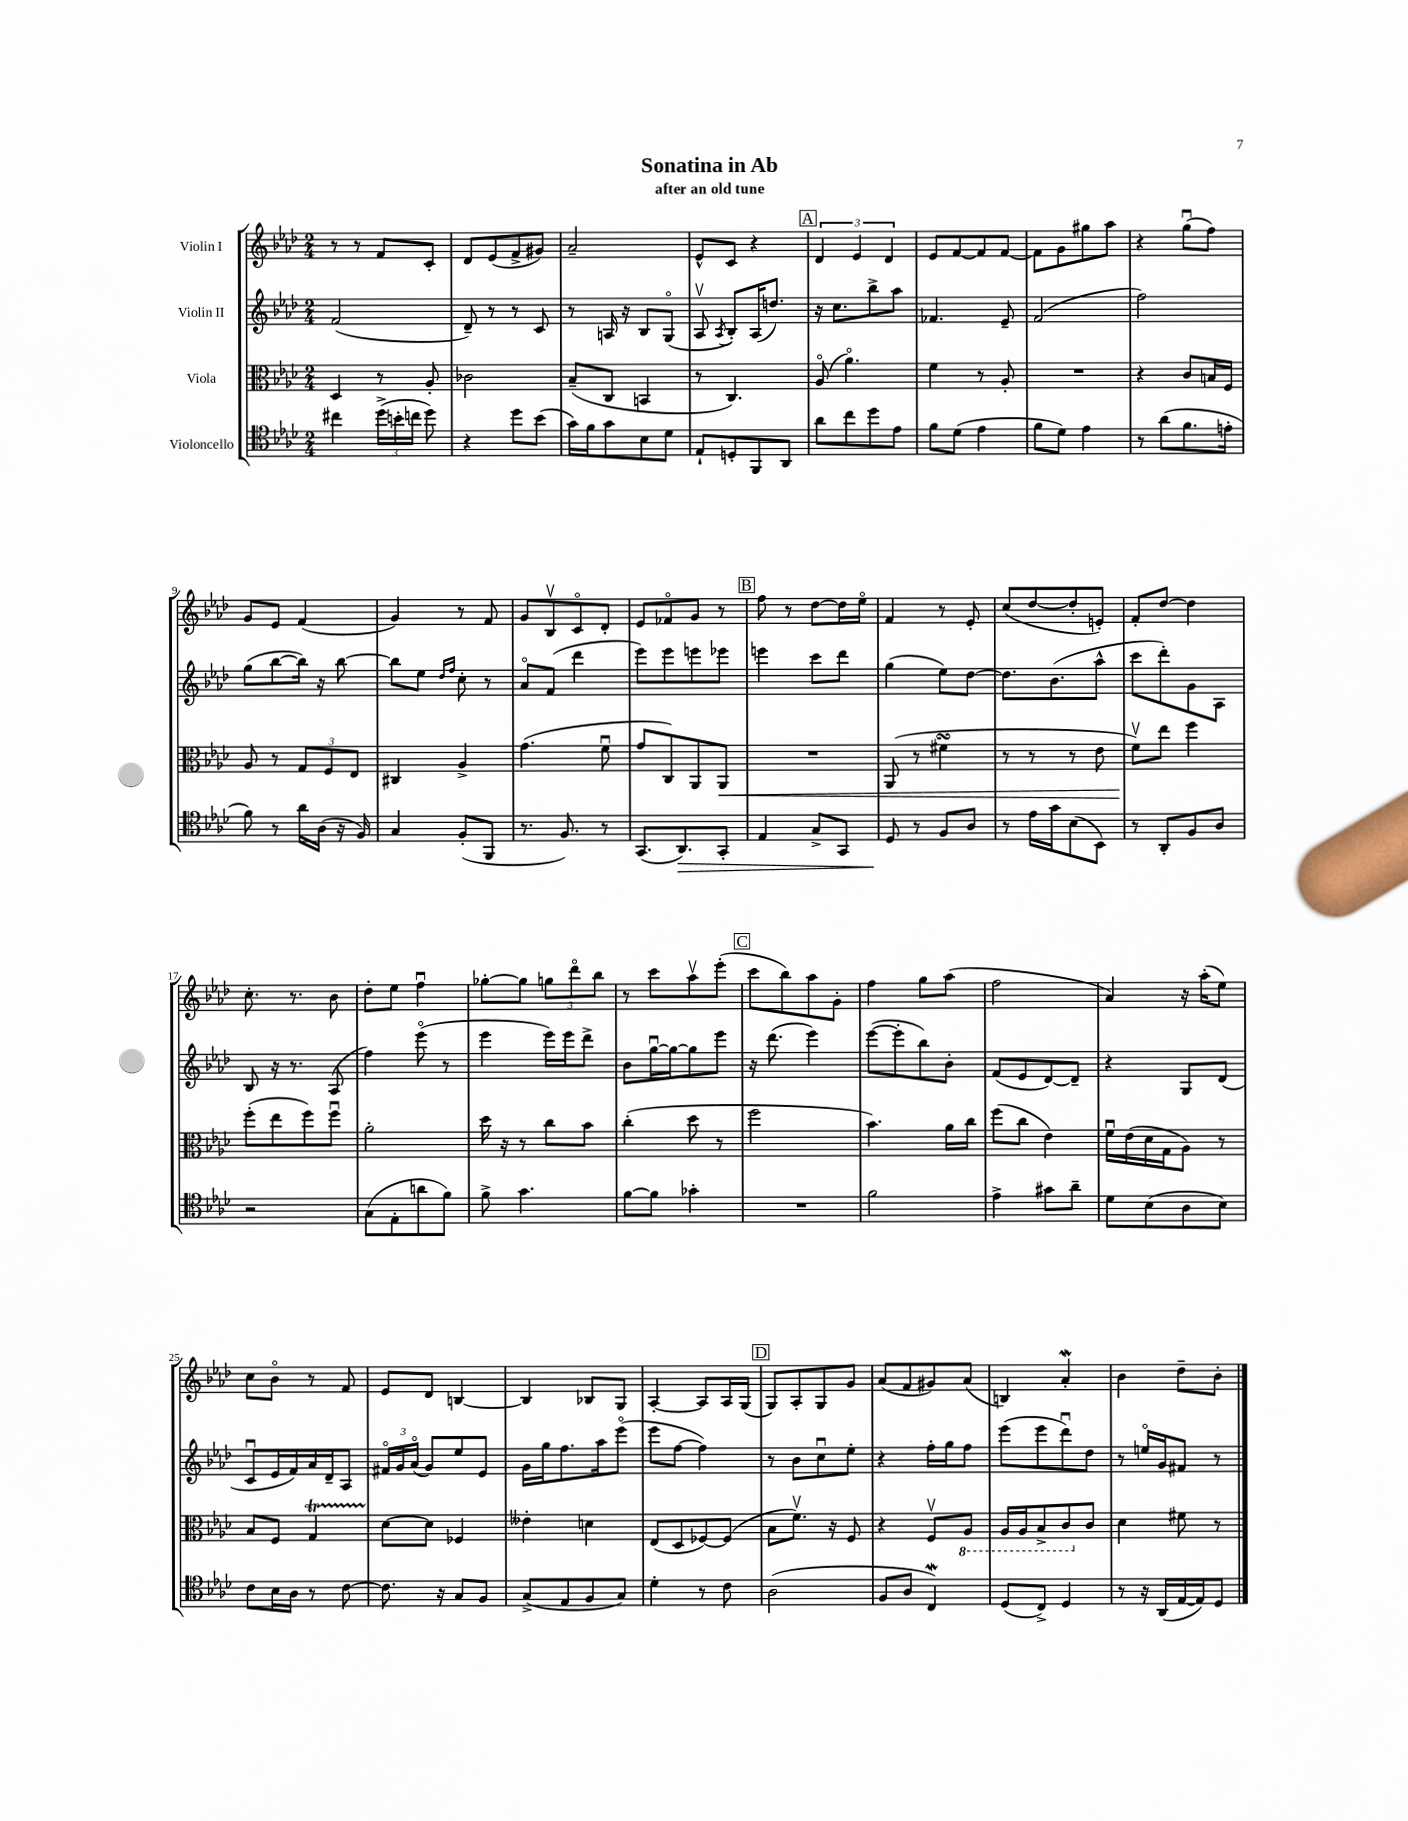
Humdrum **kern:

**kern	**kern	**kern	**kern
*staff4	*staff3	*staff2	*staff1
*clefC4	*clefC3	*clefG2	*clefG2
*k[b-e-a-d-]	*k[b-e-a-d-]	*k[b-e-a-d-]	*k[b-e-a-d-]
*M2/4	*M2/4	*M2/4	*M2/4
4cc#\	4D-/	(2f/	8r
.	.	.	8r
(24dd-^\LL	8r	.	8f/L
24b'\	.	.	.
24cc\JJ	.	.	.
8dd-\)	8A-'/	.	8c'/J
=	=	=	=
4r	2c-\	8d-~/)	8d-/L
.	.	8r	(8e-/
8dd-\L	.	8r	8f^/
(8b-\J	.	8c/	8g#/J)
=	=	=	=
16g\LL)	(8B-~/L	8r	2a-~/
16f\J	.	.	.
8g\	8C/J	16A/	.
.	.	16r	.
8B-\	4BB/	8B-/L	.
8d-\J	.	(8Go/J	.
=	=	=	=
8E-`/L	8r	8A-v/	8e-^^/L
.	.	8qA-/	.
8D'/	4.C/)	8B-'/L)	8c/J
8FF/	.	(16A-/K	4r
.	.	8.dd/J)	.
8AA-/J	.	.	.
=	=	=	=
8a-\L	(8A-o/	16r	6d-/
.	.	8.cc\L	.
8cc\	4.a-o\)	.	.
.	.	.	6e-/
8dd-\	.	8bb-^\	.
.	.	.	6d-/
8e-\J	.	8aa-\J	.
=	=	=	=
8f\L	4f\	4.f-/	8e-/L
(8d-\J	.	.	[8f/
4e-\	8r	.	8f/]
.	8A-'/	8e-~/	[8f/J
=	=	=	=
8f\L	2r	(2f/	8f\]L
8d-\J)	.	.	8g\
4e-\	.	.	8gg#\
.	.	.	8aa-\J
=	=	=	=
8r	4r	2ff\)	4r
(8a-\L	.	.	.
8.f\	8c/L	.	(8ggu\L
.	16B/L	.	8ff\J)
16e'\Jk	16F/JJ	.	.
=	=	=	=
8f\)	8A-/	(8gg\L	8g/L
8r	8r	[8bb-\	8e-/J
16a-\LL	12G/L	16bb-\]Jk)	(4f/
(16A-\JJ	.	16r	.
.	12F/	.	.
16r	.	[8bb-\	.
.	12E-/J	.	.
16F/)	.	.	.
=	=	=	=
4G/	4C#/	8bb-\]L	4g/)
.	.	8ee-\J	.
.	.	16qqdd-/LL	.
.	.	16qqff/JJ	.
(8F'/L	4A-^/	8cc'\	8r
8FF/J	.	8r	8f/
=	=	=	=
8.r	(4.g\	8a-o/L	8g/L
.	.	(8f/J	8B-v/
8.F/)	.	.	.
.	.	4ddd-\	8co/
8r	8fu\	.	8d-'/J
=	=	=	=
(8.GG/L	8g/L	8eee-\L)	8e-/L
.	8C/)	8eee-\	8f-o/
8.AA-/)	.	.	.
.	8AA-/	8eee\	8g/J
8GG'/J	8AA-/J	8eee-\J	8r
=	=	=	=
4E-/	2r	4eee\	8ff\
.	.	.	8r
8G^/L	.	8ccc\L	[8dd-\L
8GG/J	.	8ddd-\J	16dd-\]L
.	.	.	16ee-o\JJ
=	=	=	=
8D-/	(8AA-/	(4gg\	4f/
8r	8r	.	.
8F/L	4f#\	8ee-\L)	8r
8A-/J	.	[8dd-\J	8e-'/
=	=	=	=
8r	8r	8.dd-\]L	(8cc/L
16e-\LL	8r	.	[8dd-/
16g\J	.	(8.b-\	.
(8B-\	8r	.	8dd-'/]
8BB-\J)	8e-\	8aa-^^\J	8e'/J)
=	=	=	=
8r	8fv\L)	8ccc\L	8f'/L
8AA-'/L	8ee-\J	8ddd-'\)	[8dd-/J
8F/	4ff\	8g\	4dd-\]
8A-/J	.	8A-\J	.
=	=	=	=
2r	(8ff'\L	8B-/	8.cc'\
.	8ee-\	16r	.
.	.	8.r	8.r
.	8ff\)	.	.
.	8ffu\J	(8A-/	8b-\
=	=	=	=
(8G\L	2a-'\	4ff\)	8dd-'\L
8E-'\	.	.	8ee-\J
8a\	.	(8eee-o\	4ffu\
8f\J)	.	8r	.
=	=	=	=
8f^\	16dd-\	4eee-\	[8gg-'\L
.	16r	.	.
4.g\	8r	.	8gg-\]J
.	8cc\L	16eee-\LL)	12gg\L
.	.	16eee-\J	.
.	.	.	12ddd-o\
.	8b-\J	8ddd-^\J	.
.	.	.	12bb-\J
=	=	=	=
[8f\L	(4cc'\	8b-\L	8r
8f\]J	.	[16ggu\L	8ccc\L
.	.	16gg\_J	.
4g-'\	8dd-\	8gg\]	8aa-v\
.	8r	8eee-\J	(8eee-'\J
=	=	=	=
2r	2ff\	16r	8ccc\L
.	.	(8.ddd-\	.
.	.	.	8bb-\)
.	.	4eee-\)	8aa-\
.	.	.	8g'\J
=	=	=	=
2f\	4.b-\)	([8eee-\L	4ff\
.	.	8eee-'\]	.
.	.	8bb-\)	8gg\L
.	16a-\LL	8b-'\J	(8aa-\J
.	16cc\JJ	.	.
=	=	=	=
4e-^\	(8ff\L	(8f/L	2ff\
.	8cc\J	8e-/	.
8g#\L	4e-\)	[8d-/)	.
8a-~\J	.	8d-~/]J	.
=	=	=	=
8d-\L	16fu\LL	4r	4a-/)
.	(16e-\	.	.
(8B-\	16d-\	.	.
.	16G\J	.	.
8A-\	8A-\J)	8G/L	16r
.	.	.	(16aa-'\LK
8B-\J)	8r	(8d-/J	8ee-\J)
=	=	=	=
8c\L	8B-/L	8cu/L	8cc\L
16B-\L	8F/J	16e-/L	8b-o\J
16A-\JJ	.	16f/)	.
8r	4G/	16a-/	8r
.	.	16d-~/J	.
[8c\	.	8A-/J	8f/
=	=	=	=
8.c\]	[8d-\L	24f#o/LL	8e-/L
.	.	24g/	.
.	.	(24a-o/JJ	.
.	8d-\]J	8g/L)	8d-/J
16r	.	.	.
8G/L	4F-/	8ee-/	[4B/
8F/J	.	8e-/J	.
=	=	=	=
(8G^/L	4e--'\	16g\LL	4B/]
.	.	16gg\J	.
8E-/	.	8.ff\	.
8F/	4d\	.	8B-/L
.	.	16aa-\k	.
8G/J)	.	(8eee-o\J	8G/J
=	=	=	=
4d-'\	(8E-/L	8eee-\L	[4A-'/
.	8D-/	[8ff\J	.
8r	[8F-/)	4ff\])	8A-/]L
8c\	(8F-/]J	.	16A-/L
.	.	.	(16G/JJ
=	=	=	=
(2A-\	8B-\L	8r	8G/L)
.	8.fv\J)	8b-\L	8A-'/
.	.	8ccu\	8G/
.	16r	.	.
.	8F/	8ee-'\J	8g/J
=	=	=	=
8F/L	4r	4r	(8a-/L
8A-/J	.	.	8f/
4C/)	8Fv/L	16ff'\LL	8g#/)
.	.	16gg\J	.
.	8AA-/J	8ff\J	(8a-/J
=	=	=	=
(8D-/L	16AA-/LL	(8eee-\L	4B/)
.	16AA-/J	.	.
8C^/J)	8BB-^/	8eee-\	.
4D-/	8C/	8ddd-u\)	4a-'/
.	8c/J	8dd-\J	.
=	=	=	=
8r	4d-\	8r	4b-\
16r	.	16eeo/LL	.
(16AA-/LL	.	16g/J	.
[16E-/	8f#\	8f#/J	8dd-~\L
16E-/]J)	.	.	.
8D-/J	8r	8r	8b-'\J
==	==	==	==
*-	*-	*-	*-
